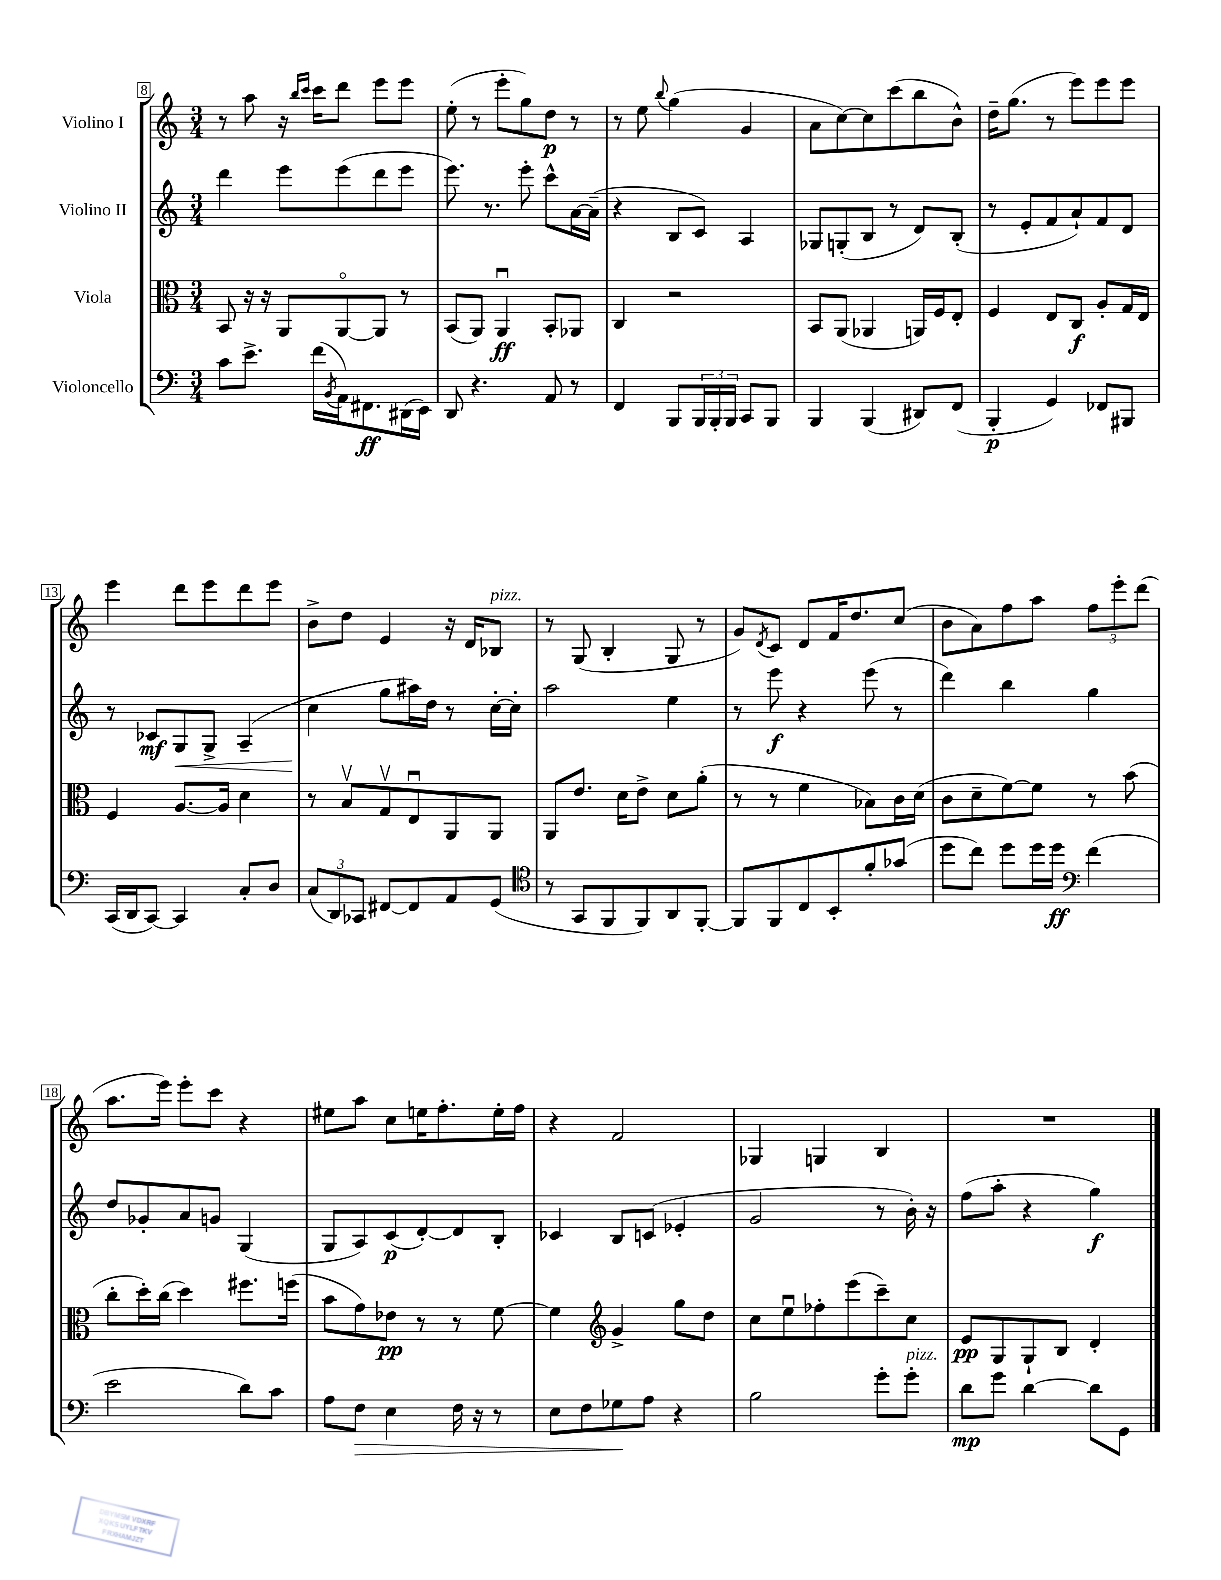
<<
\new StaffGroup <<
\new Staff = "s0" \with { instrumentName = "Violino I" } {
    \clef treble \key c \major \numericTimeSignature \time 3/4
    r8 a''8 r16 \grace { b''16 c'''16 } c'''16 d'''8 e'''8 e'''8 |
    e''8-.( r8 e'''8-. g''8) d''8\p r8 |
    r8 e''8 \appoggiatura { b''8 } g''4( g'4 |
    a'8 c''8~) c''8 c'''8( b''8 b'8-^) |
    d''16-- g''8.( r8 e'''8) e'''8 e'''8 |
    e'''4 d'''8 e'''8 d'''8 e'''8 |
    b'8-> d''8 e'4 r16 d'16 bes8^\markup { \italic "pizz." } |
    r8 g8( b4-. g8 r8 |
    g'8) \acciaccatura { d'8 } c'8 d'8 f'16 d''8. c''8( |
    b'8 a'8) f''8 a''8 \tuplet 3/2 { f''8 e'''8-. d'''8( } |
    a''8. e'''16) e'''8-. c'''8 r4 |
    eis''8 a''8 c''8 e''16 f''8.-. e''16-. f''16 |
    r4 f'2 |
    ges4 g4 b4 |
    R2. \bar "|." |
}
\new Staff = "s1" \with { instrumentName = "Violino II" } {
    \clef treble \key c \major \numericTimeSignature \time 3/4
    d'''4 e'''8 e'''8( d'''8 e'''8 |
    e'''8.) r8. e'''8-. c'''8-^ a'16~ a'16--( |
    r4 b8 c'8) a4 |
    ges8 g8-.( b8 r8 d'8) b8-.( |
    r8 e'8-. f'8 a'8-!) f'8 d'8 |
    r8 ces'8\mf g8\< g8-> a4--( |
    c''4\! g''8 ais''16) d''16 r8 c''16~-. c''16-. |
    a''2 e''4 |
    r8 e'''8\f r4 e'''8( r8 |
    d'''4) b''4 g''4 |
    d''8 ges'8-. a'8 g'8 g4( |
    g8 a8) c'8\p( d'8~-.) d'8 b8-. |
    ces'4 b8 c'8( ees'4-. |
    g'2 r8 b'16-.) r16 |
    f''8( a''8-. r4 g''4\f) \bar "|." |
}
\new Staff = "s2" \with { instrumentName = "Viola" } {
    \clef alto \key c \major \numericTimeSignature \time 3/4
    b,8 r16 r16 a,8 a,8~\flageolet a,8 r8 |
    b,8( a,8) a,4\downbow\ff b,8-. aes,8 |
    c4 r2 |
    b,8 a,8( aes,4 a,16) f16 e8-. |
    f4 e8 c8\f a8-. g16 e16 |
    f4 a8.~ a16 d'4 |
    r8 b8\upbow g8\upbow e8\downbow a,8 a,8 |
    a,8 e'8. d'16 e'8-> d'8 a'8-.( |
    r8 r8 f'4 bes8) c'16 d'16( |
    c'8 d'8-- f'8~) f'8 r8 b'8( |
    c''8-. d''16-.) c''16( d''4) fis''8. f''16( |
    b'8 g'8) ees'8\pp r8 r8 f'8~ |
    f'4 \clef treble g'4-> g''8 d''8 |
    c''8 e''8\downbow fes''8-. e'''8( c'''8--) c''8 |
    e'8\pp g8 g8-! b8 d'4-. \bar "|." |
}
\new Staff = "s3" \with { instrumentName = "Violoncello" } {
    \clef bass \key c \major \numericTimeSignature \time 3/4
    c'8 e'8.-> f'16( \acciaccatura { b,8 } a,16) fis,8.\ff dis,16( e,16) |
    d,8 r4. a,8 r8 |
    f,4 b,,8 \tuplet 3/2 { b,,16 b,,16-. b,,16 } c,8 b,,8 |
    b,,4 b,,4( dis,8) f,8( |
    b,,4-.\p g,4) fes,8 bis,,8 |
    c,16( d,16 c,8~) c,4 c8-. d8 |
    \tuplet 3/2 { c8( d,8) ces,8 } fis,8~ fis,8 a,8 g,8( |
    \clef tenor r8 g,8 f,8 f,8) a,8 f,8~-. |
    f,8 f,8 c8 b,8-. f'8-. ges'8( |
    d''8 c''8) d''8 d''16 d''16\ff \clef bass f'4( |
    e'2 d'8) c'8 |
    a8 f8\> e4 f16 r16 r8 |
    e8 f8 ges8\! a8 r4 |
    b2 g'8-. g'8-.^\markup { \italic "pizz." } |
    d'8\mp g'8 d'4~ d'8 g,8 \bar "|." |
}
>>
>>
\layout { \context { \Score currentBarNumber = #8 \override BarNumber.stencil = #(make-stencil-boxer 0.1 0.3 ly:text-interface::print) } }
